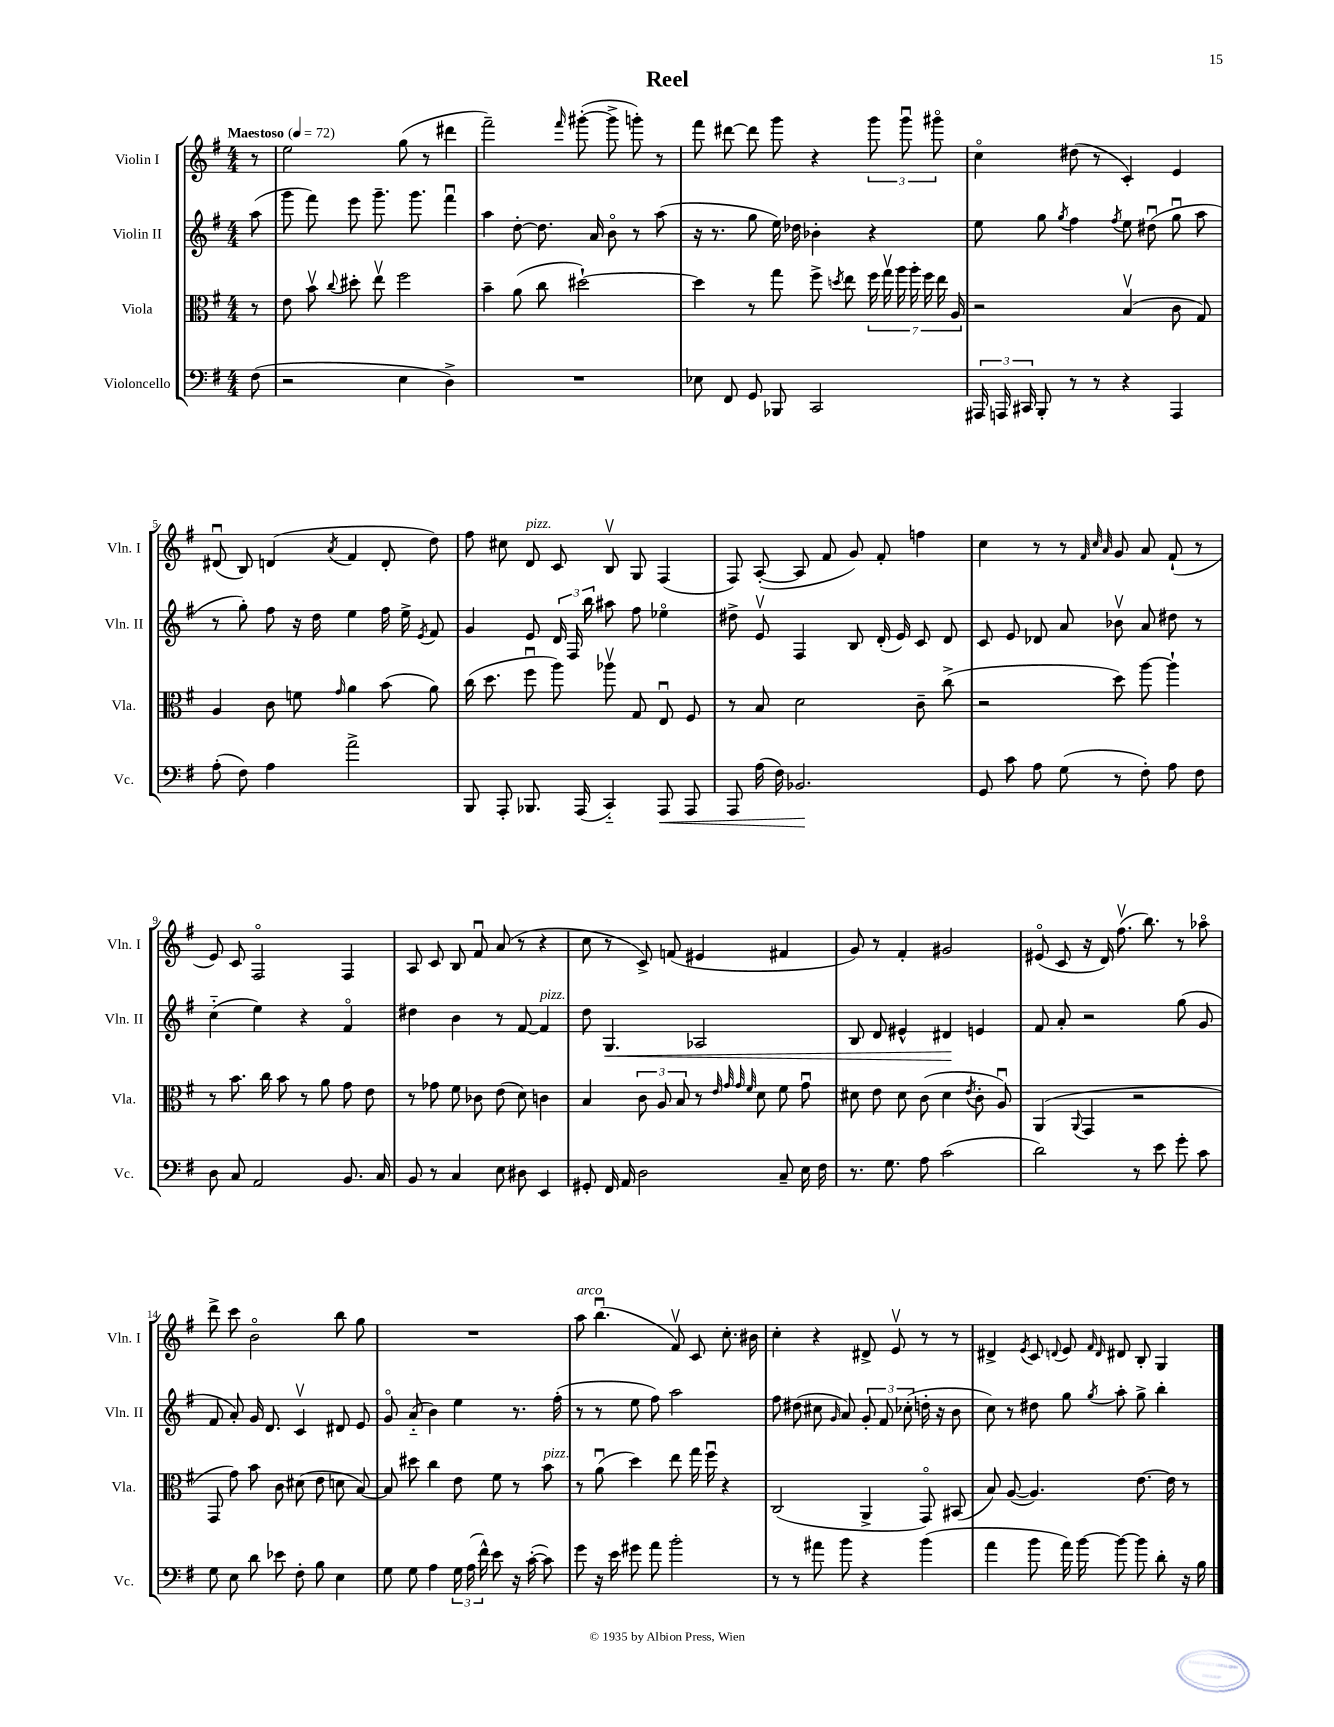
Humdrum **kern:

**kern	**kern	**kern	**kern
*staff4	*staff3	*staff2	*staff1
*clefF4	*clefC3	*clefG2	*clefG2
*k[f#]	*k[f#]	*k[f#]	*k[f#]
*M4/4	*M4/4	*M4/4	*M4/4
*MM72	*MM72	*MM72	*MM72
(8F#\	8r	(8aa\	8r
=	=	=	=
2r	8e\	8ggg\	2ee\
.	8bv\	8fff#\)	.
.	8qqcc/	.	.
.	8dd#'\	8eee\	.
.	8eev\	8.ggg~\	.
4E\	2ff#\	.	(8gg\
.	.	8.ggg\	.
.	.	.	8r
4D^\)	.	4fff#u\	4ddd#\
=	=	=	=
1r	4b~\	4aa\	2fff#~\)
.	(8a\	[8dd'\	.
.	8cc\	8.dd\]	.
.	.	.	16qqfff#/
.	[2dd#`\)	.	([8ggg#'\
.	.	16a/	.
.	.	8bo\	8ggg#^\]
.	.	8r	8ggg'\)
.	.	(8aa\	8r
=	=	=	=
8E-\	4dd#\]	16r	8fff#\
.	.	8.r	.
8FF#/	.	.	[8ddd#\
8GG/	8r	8gg\	8ddd#\]
8BBB-/	8gg\	16ee\)	8ggg\
.	.	16dd-\	.
2CC/	8ff#^\	4b-'\	4r
.	8qdd/	.	.
.	8ee\	.	.
.	28ff#\	4r	12ggg\
.	28ggv\	.	.
.	28aa\	.	.
.	.	.	12gggu\
.	28aa'\	.	.
.	28ff#\	.	.
.	.	.	12ggg#o\
.	28ee\	.	.
.	28A/	.	.
=	=	=	=
24AAA#/	2r	8ee\	4cco\
24AAA/	.	.	.
24CC#/	.	.	.
8BBB'/	.	8gg\	.
.	.	8qgg/	.
8r	.	4ff#\	(8dd#\
8r	.	.	8r
.	.	8qff#/	.
4r	(4Bv/	8ee\	4c'/)
.	.	(8dd#u\	.
4AAA/	8c\	8ggu\	4e/
.	8G/)	8aa\	.
=	=	=	=
(8A'\	4A/	8r	(8d#u/
8F#\)	.	8gg'\)	8B/)
4A\	8c\	8ff#\	(4d/
.	8f\	16r	.
.	.	16dd\	.
.	16qqg/	.	8qa/
2a^\	4a\	4ee\	4f#/
.	(8b\	16ff#\	8d'/
.	.	16ee^\	.
.	.	8qe/	.
.	8a\)	8f#/	8dd\)
=	=	=	=
8BBB/	(16cc\	4g/	8ff#\
.	8.dd\	.	.
8AAA'/	.	.	8cc#\
8.BBB-/	8ff#u\	8e/	8d/
.	8aa\)	24d/	8c/
.	.	24F#/	.
(16AAA/	.	.	.
.	.	24bb\	.
4CC'~/)	8aa-v\	8aa#\	8Bv/
.	8G/	8ff#\	8G/
8AAA/	8Eu/	4ee-o\	(4F#/
8AAA/	8F#/	.	.
=	=	=	=
8AAA/	8r	8dd#^\	8F#/)
(16A\	8B/	8ev/	([8A'/
16F#\)	.	.	.
2.BB-/	2d\	4F#/	8A/]
.	.	.	8f#/
.	.	8B/	8g/)
.	.	(16d'/	8f#'/
.	.	16e/)	.
.	8c~\	8c/	4ff\
.	(8cc^\	8d/	.
=	=	=	=
8GG/	2r	8c/	4cc\
8c\	.	8e/	.
8A\	.	8d-/	8r
(8G\	.	8a/	8r
.	.	.	32qqf#/
.	.	.	32qqcc/
.	.	.	32qqa/
8r	8dd\)	8b-v\	8g/
8F#'\)	[8aa\	8a/	8a/
8A\	4aa`\]	8dd#\	(8f#`/
8F#\	.	8r	8r
=	=	=	=
8D\	8r	(4cc'~\	8e/)
8C/	8.b\	.	8c/
2AA/	.	4ee\)	2F#o/
.	16cc\	.	.
.	8b\	.	.
.	8r	4r	.
.	8a\	.	.
8.BB/	8g\	4f#o/	4F#/
.	8e\	.	.
16C/	.	.	.
=	=	=	=
8BB/	8r	4dd#\	8A/
8r	8g-\	.	8c/
4C/	8f#\	4b\	8B/
.	8c-\	.	8f#u/
8E\	(8e\	8r	(8a/
8D#\	8d\)	[8f#/	8r
4EE/	4c\	4f#/]	4r
=	=	=	=
8GG#'/	4B/	8dd\	8cc\
16FF#/	.	4.G/	8r
16AA/	.	.	.
2D\	12c\	.	8c^/)
.	12A/	.	.
.	.	.	(8f/
.	12B/	.	.
.	8r	2A-/	4e#/
.	32qqe/	.	.
.	32qqg/	.	.
.	32qqg/	.	.
.	32qqf#/	.	.
.	8d\	.	.
8C~/	8f#\	.	4f#/
16E\	8gu\	.	.
16F#\	.	.	.
=	=	=	=
8.r	8d#\	8B/	8g/)
.	8e\	8d/	8r
8.G\	.	.	.
.	8d#\	4e#^^/	4f#'/
8A\	(8c\	.	.
(2c\	4d#\	4d#/	2g#/
.	8qe/	.	.
.	8c'\	4e/	.
.	8Au/)	.	.
=	=	=	=
2d\)	(4AA/	8f#/	(8e#o/
.	.	8a'/	8c/
.	8qqAA/	.	.
.	4GG/	2r	16r
.	.	.	16d/)
.	.	.	(8.ff#v\
8r	2r	.	.
.	.	.	8.bb\)
8e\	.	.	.
8g'\	.	(8gg\	8r
8c\	.	8g/	8aa-o\
=	=	=	=
8G\	8GG/	8f#/	8ddd^\
8E\	8g\)	8a'/)	8ccc\
8d\	8b\	16g/	2bo\
.	.	8.d/	.
8e-\	8c\	.	.
8F#'\	(8d#\	4cv/	.
8B\	8e\	.	.
4E\	8d\	8d#/	8bb\
.	[8B/)	8e/	8gg\
=	=	=	=
8G\	8B/]	8go/	1r
8G\	8dd#\	(8a'~/	.
4A\	4cc\	4b\)	.
24G\	8e\	4ee\	.
(24A\	.	.	.
24f#^^\)	.	.	.
8e\	8f#\	.	.
16r	8r	8.r	.
([16c'\	.	.	.
8c\])	8b\	.	.
.	.	(16ff#'\	.
=	=	=	=
8g\	8r	8r	8aa\
16r	(8au\	8r	(4.bbu\
16e\	.	.	.
8g#\	4dd\)	8ee\	.
8a\	.	8ff#\)	.
2b'\	8ee\	2aa\	8f#v/)
.	16gg\	.	8c/
.	16ff#u\	.	.
.	4r	.	8.cc'\
.	.	.	16b#\
=	=	=	=
8r	(2C/	8ff#\	4cc'\
8r	.	(8dd#\	.
8a#\	.	8cc#\	4r
.	.	16qqg/	.
8b\	.	8a/)	.
4r	4AA^/	12g'/	8d#^/
.	.	12f#/	.
.	.	.	8ev/
.	.	(12cc-'\	.
(4b\	8GGo/)	16dd'\	8r
.	.	16r	.
.	(8BB#/	8b\	8r
=	=	=	=
4a\	8B/)	8cc\)	4d#^/
.	([8A/	8r	.
.	.	.	8qe/
8b\	4.A/])	8dd#\	8c/
.	.	.	8qqd/
16a\)	.	8gg\	8e/
[16b\	.	.	.
.	.	.	16qqf#/
.	.	8qgg/	16qqd/
8b\_	.	8aa'\	8d#/
8b\]	[8.e\	8gg^\	8B'/
8d'\	.	4bb'\	4G/
.	16e\]	.	.
16r	8r	.	.
16B\	.	.	.
==	==	==	==
*-	*-	*-	*-
